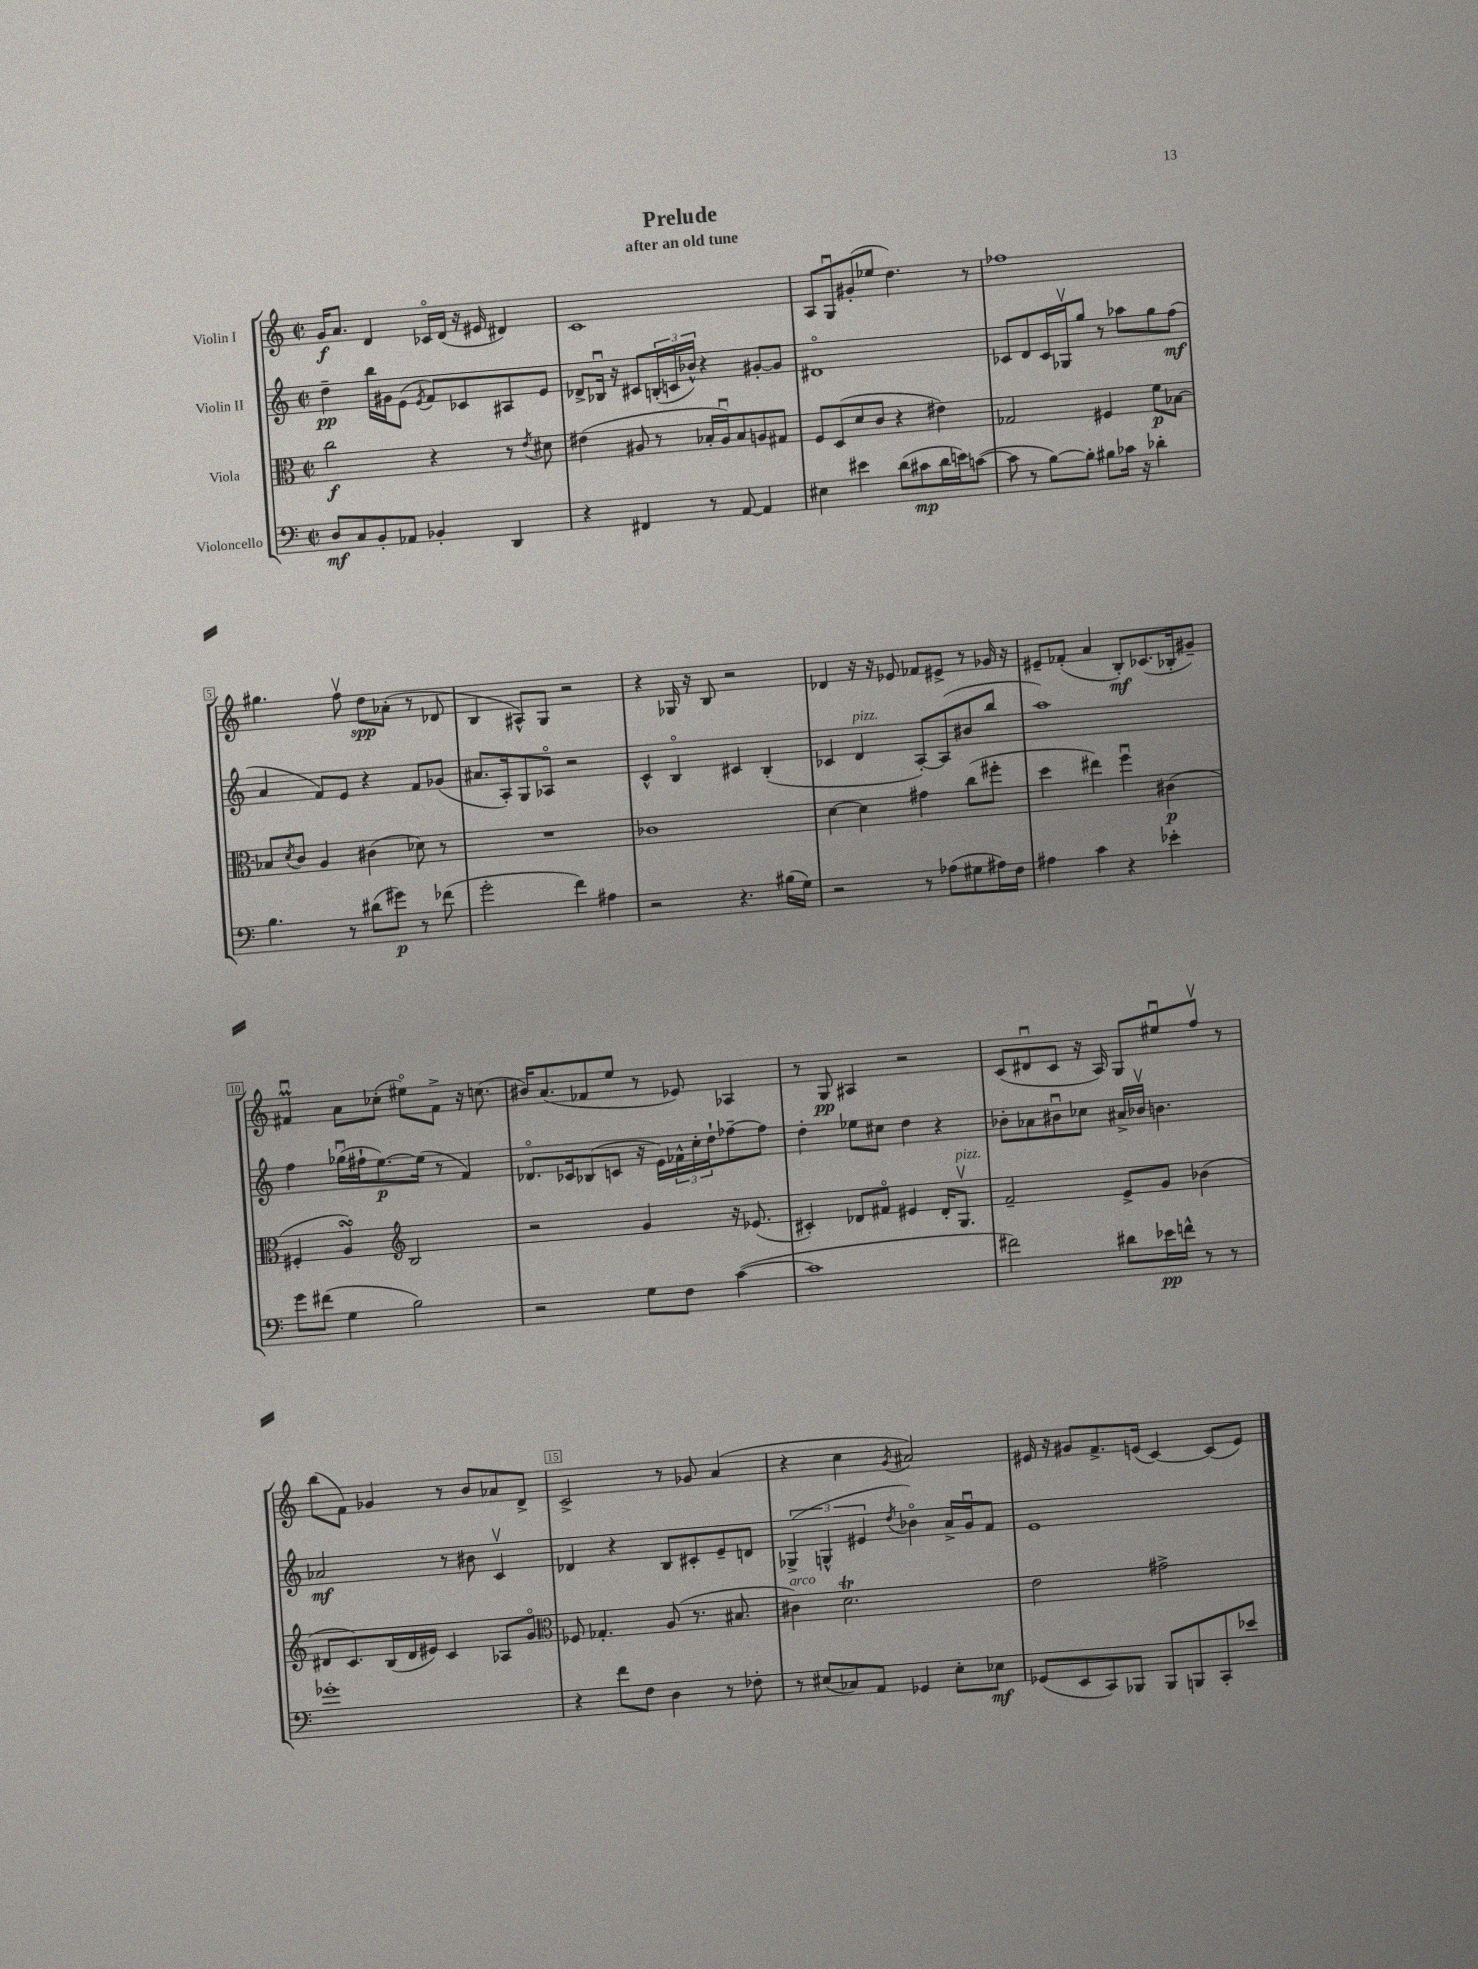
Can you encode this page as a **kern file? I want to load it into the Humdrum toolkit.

**kern	**dynam	**kern	**dynam	**kern	**dynam	**kern	**dynam
*part4	*part4	*part3	*part3	*part2	*part2	*part1	*part1
*staff4	*staff4	*staff3	*staff3	*staff2	*staff2	*staff1	*staff1
*I"Violoncello	*	*I"Viola	*	*I"Violin II	*	*I"Violin I	*
*clefF4	*	*clefC3	*	*clefG2	*	*clefG2	*
*k[]	*	*k[]	*	*k[]	*	*k[]	*
*M2/2	*	*M2/2	*	*M2/2	*	*M2/2	*
*met(c|)	*	*met(c|)	*	*met(c|)	*	*met(c|)	*
=1	=1	=1	=1	=1	=1	=1	=1
8D/L	mf	2cc\	f	4dd~\	pp	16g/KL	f
.	.	.	.	.	.	8.a/J	.
8C/	.	.	.	.	.	.	.
8BB'/	.	.	.	16bb\LL	.	4d/	.
.	.	.	.	16g#X\J	.	.	.
8AA-X/J	.	.	.	(8e\J	.	.	.
.	.	.	.	8qe/	.	.	.
4BB-X'/	.	4r	.	8f/L)	.	16c-X/LL	.
.	.	.	.	.	.	(16d/JJ	.
.	.	.	.	8c-X/	.	16r	.
.	.	.	.	.	.	16e#X/	.
4DD/	.	8r	.	8A#X/	.	4d#X/)	.
.	.	8qe/	.	.	.	.	.
.	.	8d#X\	.	8e/J	.	.	.
=2	=2	=2	=2	=2	=2	=2	=2
4r	.	(4e#X\	.	8d-X^/L	.	1c	.
.	.	.	.	16B-Xu/Jk	.	.	.
.	.	.	.	16r	.	.	.
4FF#X/	.	8A#X/	.	8c#X/L	.	.	.
.	.	8r	.	(24Bn'/L	.	.	.
.	.	.	.	24cn/	.	.	.
.	.	.	.	24b-X^^/JJ)	.	.	.
8r	.	16B-X'/LL	.	4r	.	.	.
.	.	16A#u/J)	.	.	.	.	.
[8AA/	.	8B-/	.	.	.	.	.
4AA/]	.	8An/	.	[8g#X'/L	.	.	.
.	.	8G#X/J	.	8g#/J]	.	.	.
=3	=3	=3	=3	=3	=3	=3	=3
4E#X\	.	8F/L	.	1d#X	.	8A/L	.
.	.	(8D/	.	.	.	8Gu/	.
4e#X\	.	8d/	.	.	.	(8g#X'/	.
.	.	8c/J	.	.	.	8ee-X/J	.
(8d\L	.	4r	.	.	.	4.dd\)	.
8c#X\	mp	.	.	.	.	.	.
16d\L	.	4e#X\)	.	.	.	.	.
16en\J)	.	.	.	.	.	.	.
([8cn\J	.	.	.	.	.	8r	.
=4	=4	=4	=4	=4	=4	=4	=4
8c\]	.	2G-X/	.	8c-X/L	.	1ff-X	.
8r	.	.	.	8d/	.	.	.
[8B\L)	.	.	.	16c-/L	.	.	.
.	.	.	.	16G-Xv/J	.	.	.
8B'\J]	.	.	.	8gg/J	.	.	.
8B#X\L	.	4F#X/	.	8r	.	.	.
16c-X\Jk	.	.	.	8aa-X\L	.	.	.
16r	.	.	.	.	.	.	.
4d-X'\	.	8f\L	p	8gg\	.	.	.
.	.	[8B-X\J	.	(8ff\J	mf	.	.
!!LO:LB:g=z
=5	=5	=5	=5	=5	=5	=5	=5
4.B\	.	8B-X/L]	.	4a/	.	4.gg#X\	.
.	.	8qd/	.	.	.	.	.
.	.	8c/J	.	.	.	.	.
.	.	4A/	.	8f/L)	.	.	.
8r	.	.	.	8e/J	.	8ffv\	.
(8d#X\L	.	(4c#X\	.	4r	.	8dd\L	spp
8g#X\J)	p	.	.	.	.	(8a-X'\J	.
8r	.	8d-X\)	.	8f/L	.	8r	.
(8f-X\	.	8r	.	(8g-X/J	.	8d-X/	.
=6	=6	=6	=6	=6	=6	=6	=6
2g'\	.	1r	.	8.a#X/L	.	4B/	.
.	.	.	.	16A'/k)	.	.	.
.	.	.	.	8G/	.	8A#X^^/L)	.
.	.	.	.	8A-X/J	.	8G/J	.
4f\)	.	.	.	2r	.	2r	.
4A#X\	.	.	.	.	.	.	.
=7	=7	=7	=7	=7	=7	=7	=7
2r	.	1c-X	.	4c^^/	.	4r	.
.	.	.	.	4B/	.	16G-X/	.
.	.	.	.	.	.	16r	.
.	.	.	.	.	.	8B/	.
4.r	.	.	.	4c#X/	.	2r	.
.	.	.	.	(4B'/	.	.	.
(16B#X\LL	.	.	.	.	.	.	.
16G\JJ)	.	.	.	.	.	.	.
=8	=8	=8	=8	=8	=8	=8	=8
2r	.	[4d\	.	4c-X/	.	4d-X/	.
!	!	!	!	!LO:TX:a:i:t=pizz.	!	!	!
.	.	4d\]	.	4d/	.	16r	.
.	.	.	.	.	.	16r	.
.	.	.	.	.	.	8e-X/	.
8r	.	4g#X\	.	[8A'/L)	.	8f-X/L	.
(8A-X\L	.	.	.	(8A/]	.	8e#X^/J	.
8G#X\	.	(8cc\L	.	8b#X/	.	8r	.
16A#X\L)	.	8ff#X'\J	.	8bb/J	.	16g-X/	.
16F\JJ	.	.	.	.	.	16r	.
=9	=9	=9	=9	=9	=9	=9	=9
4A#X\	.	4dd\	.	1aa)	.	8e#X~/L	.
.	.	.	.	.	.	(8f-X'/J	.
4c\	.	4ee#X\)	.	.	.	4a/	.
4r	.	4ffu\	.	.	.	8B'/L)	mf
.	.	.	.	.	.	(8.c-X/	.
4e-X'\	.	(4c#X\	p	.	.	.	.
.	.	.	.	.	.	16B-X'/k	.
.	.	.	.	.	.	8g#X~/J)	.
!!LO:LB:g=z
=10	=10	=10	=10	=10	=10	=10	=10
8g\L	.	4F#X'/	.	4ff\	.	4f#Xmu/	.
(8f#X\J	.	.	.	.	.	.	.
4G\	.	4AsSSS/)	.	(16gg-Xu\LL	.	8a\L	.
.	.	.	.	16ff#X`\J	.	.	.
.	.	.	.	[8.ee\)	p	(8cc-X'\J	.
*	*	*clefG2	*	*	*	*	*
2B\)	.	2B/	.	.	.	8ee#X\L)	.
.	.	.	.	(16ee\Jk]	.	.	.
.	.	.	.	8r	.	8f#^\J	.
.	.	.	.	4f/)	.	16r	.
.	.	.	.	.	.	(8.ccn\	.
=11	=11	=11	=11	=11	=11	=11	=11
2r	.	2r	.	8.d-X/L	.	16b#X/KL)	.
.	.	.	.	.	.	(8.a/	.
.	.	.	.	16c-X/k	.	.	.
.	.	.	.	(8B-X/	.	8f-X/	.
.	.	.	.	8cn/J	.	8ee/J	.
8G\L	.	4g/	.	16r	.	8r	.
.	.	.	.	16e\LL)	.	.	.
8F\J	.	.	.	24f-X^^\	.	8e-X/)	.
.	.	.	.	24cc'\	.	.	.
.	.	.	.	24dd`\J	.	.	.
([4c\	.	16r	.	[8ff-X~\	.	4A-X/	.
.	.	(8.e-X/	.	.	.	.	.
.	.	.	.	8ff-\J]	.	.	.
=12	=12	=12	=12	=12	=12	=12	=12
1c]	.	4c#X'/)	.	4dd'\	.	8r	.
.	.	.	.	.	.	8G/	pp
.	.	8d-X/L	.	8ee-X\L	.	4A#X/	.
.	.	8f#X/J	.	8cc#X\J	.	.	.
.	.	4e#X/	.	4dd\	.	2r	.
.	.	16d-'/KL	.	4r	.	.	.
!	!	!LO:TX:a:i:t=pizz.	!	!	!	!	!
.	.	8.Gv/J	.	.	.	.	.
=13	=13	=13	=13	=13	=13	=13	=13
2f#X\)	.	2f~/	.	8b-X'\L	.	(8c/L	.
.	.	.	.	8a-X\	.	8d#Xu/	.
.	.	.	.	8b#Xu\	.	8c/J	.
.	.	.	.	8cc-X\J	.	16r	.
.	.	.	.	.	.	16A/)	.
8d#X\L	.	8e^/L	.	16a#X^/LL	.	8G/L	.
.	.	.	.	16b-Xv/JJ	.	.	.
16e-X\L	pp	8g/J	.	4.bn\	.	8ee#Xu/	.
16fn^^\JJ	.	.	.	.	.	.	.
8r	.	(4b-X\	.	.	.	8ffv/J	.
8r	.	.	.	.	.	8r	.
!!LO:LB:g=z
=14	=14	=14	=14	=14	=14	=14	=14
1g-X'	.	8d#X/L	.	2a-X/	mf	(8bb\L	.
.	.	8.c/)	.	.	.	8f\J)	.
.	.	.	.	.	.	4g-X/	.
.	.	(16B/L	.	.	.	.	.
.	.	16d#/	.	.	.	.	.
.	.	16e#X/JJ)	.	.	.	.	.
.	.	4c/	.	8r	.	8r	.
.	.	.	.	8b#X\	.	8b/L	.
.	.	8A-X/L	.	4cv/	.	8a-X/	.
.	.	8g/J	.	.	.	8d^/J	.
=15	=15	=15	=15	=15	=15	=15	=15
*	*	*clefC3	*	*	*	*	*
4r	.	8F-X/	.	4d-X/	.	2c^/	.
.	.	4.G-X'/	.	.	.	.	.
8f\L	.	.	.	4r	.	.	.
8F\J	.	.	.	.	.	.	.
4D\	.	(8A/	.	8B/L	.	8r	.
.	.	8.r	.	8c#X'/	.	8g-X/	.
8r	.	.	.	8e~/	.	(4a/	.
.	.	8.B#X/	.	.	.	.	.
8F-X'\	.	.	.	8dn/J	.	.	.
=16	=16	=16	=16	=16	=16	=16	=16
!	!	!LO:TX:a:i:t=arco	!	!	!	!	!
8r	.	4c#X\)	.	(6G-X^/	.	4r	.
(8E#X/L	.	.	.	.	.	.	.
.	.	.	.	6Gn^^/	.	.	.
8C-X/)	.	2.dT\	.	.	.	4cc\	.
.	.	.	.	6e#X/	.	.	.
8AA/J	.	.	.	.	.	.	.
.	.	.	.	8qdd/	.	8qg/	.
4GG-X/	.	.	.	4b-X\)	.	2a#X/)	.
8E#'\L	.	.	.	16a^/LL	.	.	.
.	.	.	.	16gu/J	.	.	.
8E-X\J	mf	.	.	8f/J	.	.	.
=17	=17	=17	=17	=17	=17	=17	=17
(8GG-X/L	.	2e\	.	1e	.	16e#X/	.
.	.	.	.	.	.	16r	.
8EE/	.	.	.	.	.	8g#X/L	.
8CC/)	.	.	.	.	.	8.f^/	.
8BBB-X/J	.	.	.	.	.	.	.
.	.	.	.	.	.	(16en/Jk	.
8BBB-/L	.	2g#X^\	.	.	.	[4c/)	.
8BBBn/	.	.	.	.	.	.	.
8CC'/	.	.	.	.	.	(8c/L]	.
8e-X/J	.	.	.	.	.	8e/J)	.
==	==	==	==	==	==	==	==
*-	*-	*-	*-	*-	*-	*-	*-
